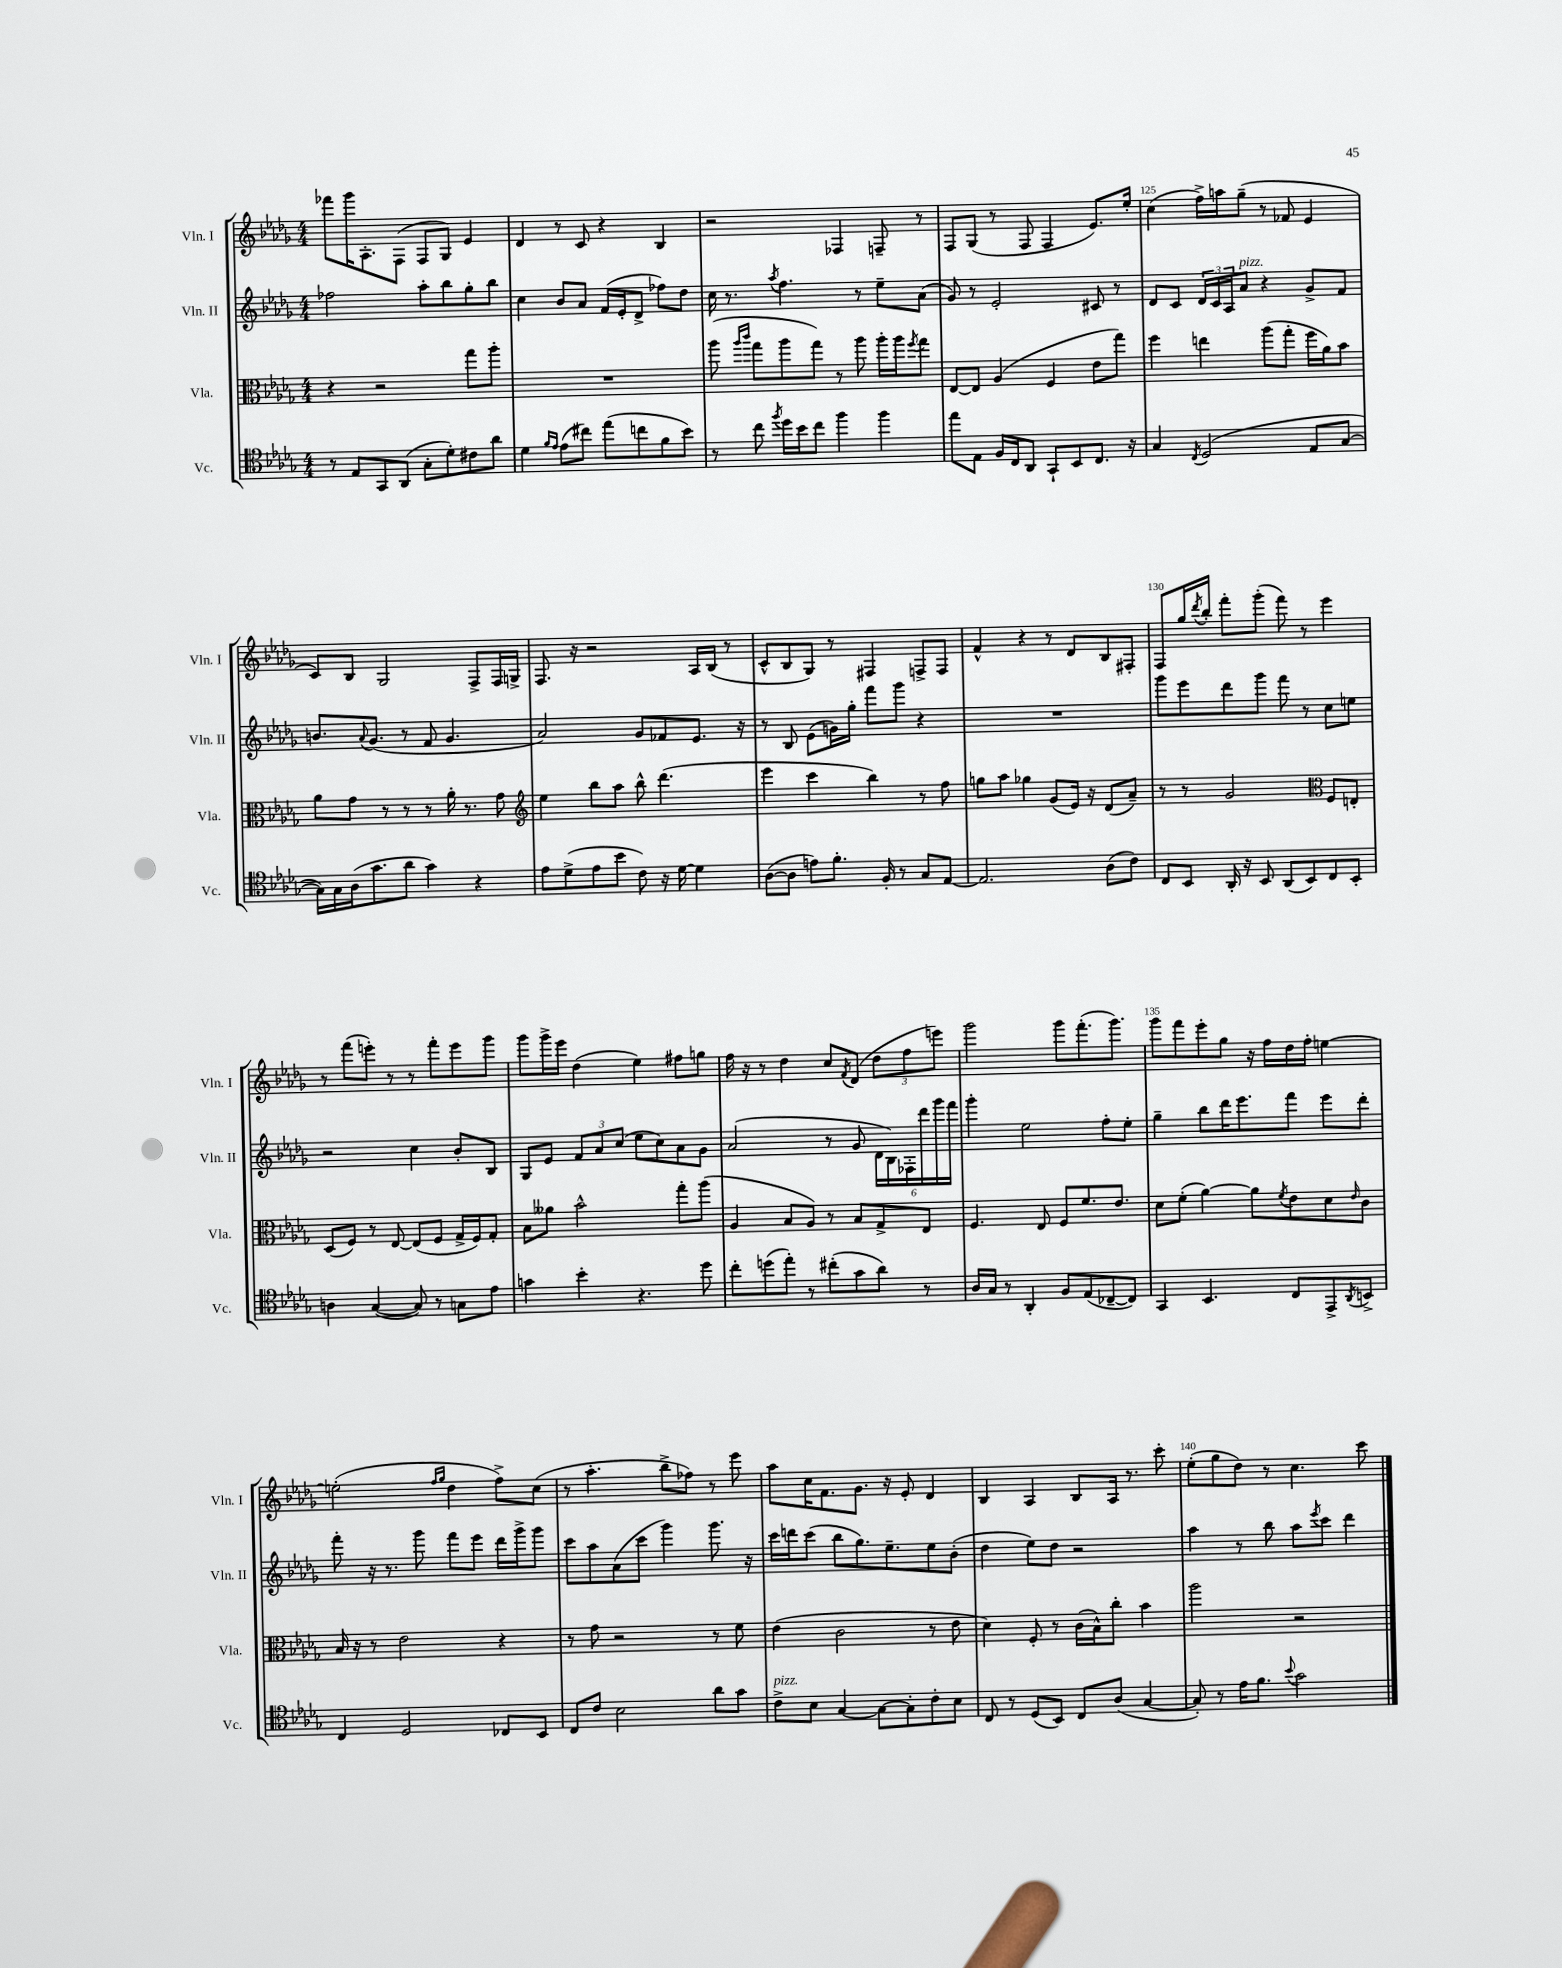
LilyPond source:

<<
\new StaffGroup <<
\new Staff = "s0" \with { instrumentName = "Vln. I" shortInstrumentName = "Vln. I" } {
    \clef treble \key des \major \numericTimeSignature \time 4/4
    fes'''8 ges'''16 aes8.-. f8( f8 ges8) ees'4 |
    des'4 r8 c'8 r4 bes4 |
    r2 fes4 f8-- r8 |
    f8 ges8( r8 f8 f4 ees'8.) ees''16-. |
    c''4( f''16->) a''16 ges''8--( r8 fes'8 ees'4 |
    c'8) bes8 ges2 f8-> f16 g16-> |
    f8. r16 r2 aes16 bes16( r8 |
    c'8-^ bes8 ges8) r8 fis4 f8-> f8 |
    f'4-^ r4 r8 des'8 bes8 fis8-. |
    f8 ges''16 \acciaccatura { des'''8 } bes''16-. f'''8-. ges'''8-.( f'''8) r8 ees'''4 |
    r8 f'''8( e'''8-.) r8 r8 f'''8-. e'''8 ges'''8 |
    ges'''8 ges'''16-> ees'''16 des''4( ees''4) fis''8 g''8 |
    f''16 r16 r8 des''4 c''8 \acciaccatura { f'8 } des'8( \tuplet 3/2 { des''8 f''8 e'''8) } |
    ges'''2 ges'''8 f'''8.-.( ges'''8.) |
    ges'''8 f'''8 ees'''8-. ges''8 r16 f''16 des''16 f''16-. e''4~ |
    e''2-.( \grace { f''16 ges''16 } des''4 f''8->) c''8( |
    r8 aes''4.-. bes''8-> fes''8) r8 ees'''8 |
    aes''8 c''16 f'8. ges'8. r16 ees'8-. des'4 |
    bes4 aes4 bes8 aes16 r8. c'''8-. |
    ees''8-.( ges''8 des''8) r8 c''4. c'''8 \bar "|." |
}
\new Staff = "s1" \with { instrumentName = "Vln. II" shortInstrumentName = "Vln. II" } {
    \clef treble \key des \major \numericTimeSignature \time 4/4
    fes''2 aes''8-. bes''8 ges''8-. bes''8 |
    c''4 bes'8 aes'8 f'16( ees'16-. des'8-> fes''8) des''8 |
    c''16 r8. \acciaccatura { aes''8 } f''4. r8 ees''8-- aes'8( |
    ges'8) r8 ees'2-. cis'8 r8 |
    des'8 c'8 \tuplet 3/2 { des'16 c'16 aes16 } aes'8^\markup { \italic "pizz." } r4 ges'8-> f'8 |
    b'8. \appoggiatura { aes'8 } ges'8.( r8 f'8 ges'4. |
    aes'2) ges'8 fes'8 ees'8. r16 |
    r8 bes8 ees'8( g'16) ges''16-. f'''8 ges'''8 r4 |
    R1 |
    ges'''8 ees'''8 des'''8 ges'''8 f'''8 r8 c''8 e''8 |
    r2 c''4 bes'8-. bes8 |
    ges8 ees'8 \tuplet 3/2 { f'8 aes'8 c''8( } ees''8 c''8) aes'8 ges'8 |
    aes'2( r8 ges'8 \tuplet 6/4 { des'16 bes16) fes16-. des'''16 ges'''16 f'''16 } |
    ges'''4-. ees''2 f''8-. ees''8-. |
    ges''4-- bes''8 des'''16 ees'''8. f'''8 ees'''8 des'''8-. |
    f'''8-. r16 r8. ges'''8 f'''8 ees'''8 des'''16 ges'''16-> ges'''8 |
    c'''8 aes''8 aes'8( c'''8 ges'''4) ges'''8. r16 |
    c'''16 d'''16 c'''8( bes''8 ges''8.) ees''8.-- ees''8 bes'8-.( |
    des''4 ees''8) des''8 r2 |
    aes''4 r8 bes''8 aes''8 \acciaccatura { ees'''8 } c'''8 des'''4 \bar "|." |
}
\new Staff = "s2" \with { instrumentName = "Vla." shortInstrumentName = "Vla." } {
    \clef alto \key des \major \numericTimeSignature \time 4/4
    r4 r2 ges''8 aes''8-. |
    R1 |
    aes''8( \grace { aes''16 c'''16 } ges''8 aes''8 ges''8) r8 aes''8 aes''16-. aes''16 \acciaccatura { f''8 } ges''8 |
    ees8~ ees8 aes4( f4 ees'8 ges''8) |
    f''4 e''4 aes''8( ges''8-. f''16 aes'16) bes'8 |
    aes'8 ges'8 r8 r8 r8 aes'16-. r8. ges'8 |
    \clef treble ees''4 bes''8 aes''8 bes''8-^ des'''4.( |
    ees'''4 c'''4 bes''4) r8 f''8 |
    g''8 aes''8 ges''4 ges'8( ees'16) r16 des'8( aes'8--) |
    r8 r8 ges'2 \clef alto f8 e8-. |
    des8( f8) r8 ees8~ ees8( f8 ges16-> f16) ges8-. |
    bes8 aeses'8 bes'2-^ ges''8-. aes''8( |
    aes4 bes8 aes8) r8 bes8 ges8-> ees8 |
    f4. ees8 f8 f'8. ees'8. |
    des'8 f'8-.( aes'4~) aes'8 \acciaccatura { f'8 } ees'8 des'8 \grace { ees'16 } c'8 |
    bes16 r16 r8 ees'2 r4 |
    r8 ges'8 r2 r8 f'8 |
    ees'4( c'2 r8 ees'8 |
    des'4) f8-. r8 c'16( bes16-^) c''8-. bes'4 |
    aes''2 r2 \bar "|." |
}
\new Staff = "s3" \with { instrumentName = "Vc." shortInstrumentName = "Vc." } {
    \clef tenor \key des \major \numericTimeSignature \time 4/4
    r8 ees8 ges,8 aes,8( ges8-. des'8-.) cis'8 aes'8 |
    des'4 \grace { f'16 ees'16 } ees'8( cis''8) ees''8( c''8 f'8 bes'8) |
    r8 c''8 \acciaccatura { f''8 } des''16 bes'16 c''8 f''4 f''4 |
    ees''8 ees8 f16 c16 aes,8 ges,8-! bes,8 c8. r16 |
    ges4 \acciaccatura { c8 } des2( ees8 ges8~ |
    ges16) ges16 aes16( ges'8. aes'8 ges'4) r4 |
    ees'8 des'8->( ees'8 bes'8 c'8) r16 des'16~ des'4 |
    aes8~( aes8 e'8) f'8.-. f16-. r8 ges8 ees8~ |
    ees2. aes8( c'8) |
    c8 bes,8 aes,16-. r16 bes,8 aes,8( bes,8) c8 bes,8-. |
    a4 ges4~( ges8) r8 g8 ees'8 |
    g'4 bes'4-. r4. des''8 |
    c''8-. d''8( ees''8-.) r8 cis''8-.( ges'8 aes'8) r8 |
    aes16 ges16 r8 aes,4-. f8 ees8( ces8~-- ces8) |
    ges,4 bes,4. c8 ees,8-> \acciaccatura { aes,8 } b,8-> |
    c4 des2 ces8 bes,8 |
    c8 c'8 bes2 aes'8 ges'8 |
    c'8->^\markup { \italic "pizz." } bes8 ges4~ ges8~ ges8-. c'8-. bes8 |
    c8 r8 des8( bes,8) c8 aes8( ges4~ |
    ges8-.) r8 ees'16 f'8. \appoggiatura { bes'8 } ges'2 \bar "|." |
}
>>
>>
\layout { \context { \Score currentBarNumber = #121 \override BarNumber.break-visibility = ##(#f #t #t) barNumberVisibility = #(every-nth-bar-number-visible 5) } }
